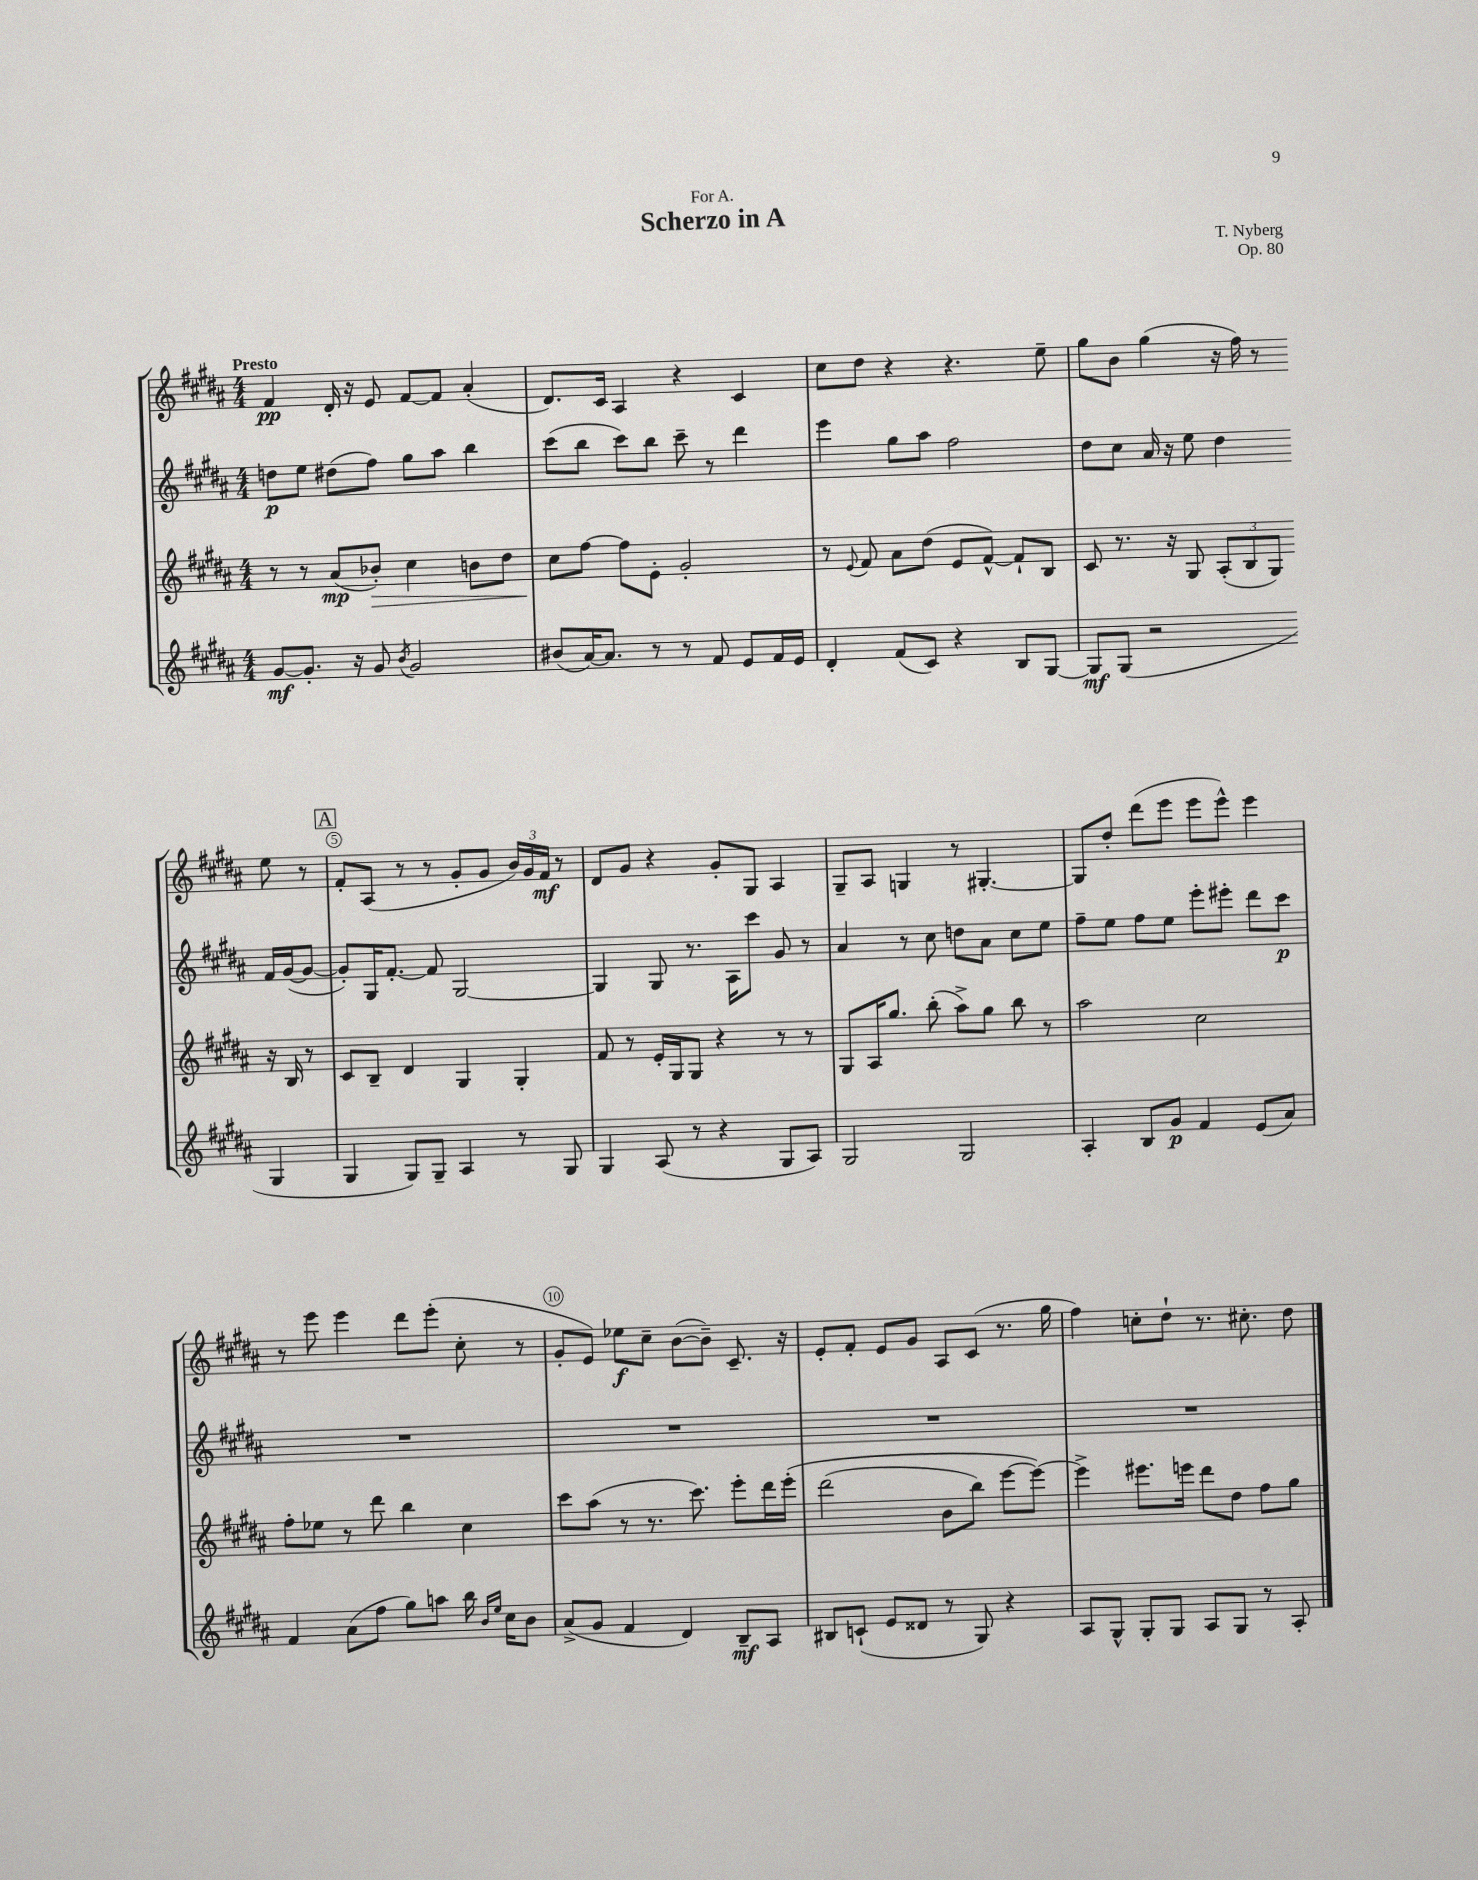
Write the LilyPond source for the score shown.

\header { title = "Scherzo in A" composer = "T. Nyberg" dedication = "For A." opus = "Op. 80" }
<<
\new StaffGroup <<
\new Staff = "s0" {
    \clef treble \key b \major \numericTimeSignature \time 4/4 \tempo "Presto"
    \autoBeamOff fis'4\pp dis'16-. r16 e'8 fis'8[~ fis'8] ais'4-.( |
    dis'8.[) cis'16] ais4 r4 cis'4 |
    cis''8[ dis''8] r4 r4. e''8-- |
    gis''8[ b'8] gis''4( r16 fis''16) r8 e''8 r8 |
    \mark \markup { \box "A" } fis'8[-. ais8]( r8 r8 gis'8[-. gis'8] \tuplet 3/2 { b'16[) gis'16 fis'16]\mf } r8 |
    dis'8[ gis'8] r4 gis'8[-. gis8] ais4 |
    gis8[-- ais8] g4 r8 gis4.~-. |
    gis8[ dis''8]-. dis'''8[( e'''8] e'''8[ e'''8]-^) e'''4 |
    r8 e'''8 e'''4 dis'''8[ e'''8]-.( cis''8-. r8 |
    gis'8[-. e'8]) ees''8[\f cis''8]-- b'8[~( b'8]--) cis'8.-- r16 |
    e'8[-. fis'8]-. e'8[ gis'8] ais8[ cis'8]( r8. gis''16 |
    fis''4) c''8[-. dis''8]-! r8. cis''8.-. dis''8 \bar "|." |
}
\new Staff = "s1" {
    \clef treble \key b \major \numericTimeSignature \time 4/4
    \autoBeamOff d''8[\p e''8] dis''8[( fis''8]) gis''8[ ais''8] b''4 |
    cis'''8[( b''8] cis'''8[) b''8] cis'''8-- r8 dis'''4 |
    e'''4 gis''8[ ais''8] fis''2 |
    dis''8[ cis''8] ais'16 r16 e''8 dis''4 fis'16[ gis'16~( gis'8]~ |
    \mark \markup { \box "A" } gis'8[-.) gis16 fis'8.]~-. fis'8 gis2~ |
    gis4 gis8 r8. ais16[ cis'''8] gis'8 r8 |
    ais'4 r8 cis''8 d''8[ ais'8] cis''8[ e''8] |
    fis''8[-- e''8] fis''8[ e''8] e'''8[-. eis'''8]-. dis'''8[ cis'''8]\p |
    R1 |
    R1 |
    R1 |
    R1 \bar "|." |
}
\new Staff = "s2" {
    \clef treble \key b \major \numericTimeSignature \time 4/4
    \autoBeamOff r8 r8 ais'8[\mp( bes'8]-.\>) cis''4 b'8[ dis''8] |
    cis''8[\! fis''8]~ fis''8[ e'8]-. gis'2-. |
    r8 \appoggiatura { e'8 } fis'8 ais'8[ dis''8]( e'8[ fis'8]~-^) fis'8[-! b8] |
    cis'8 r8. r16 gis8 \tuplet 3/2 { ais8[-.( b8 gis8]) } r16 b16 r8 |
    \mark \markup { \box "A" } cis'8[ b8]-- dis'4 gis4 gis4-. |
    fis'8 r8 e'16[-. gis16 gis8] r4 r8 r8 |
    gis8[ ais16 gis''8.] b''8-.( ais''8[->) gis''8] b''8 r8 |
    ais''2 cis''2 |
    fis''8[-. ees''8] r8 dis'''8 b''4 cis''4 |
    cis'''8[ ais''8]( r8 r8. cis'''8.) e'''8[-. dis'''16 e'''16]-.\( |
    dis'''2( b'8[ b''8]) e'''8[~ e'''8]~\) |
    e'''4-> eis'''8.[ e'''16] dis'''8[ dis''8] fis''8[ gis''8] \bar "|." |
}
\new Staff = "s3" {
    \clef treble \key b \major \numericTimeSignature \time 4/4
    \autoBeamOff gis'8[~\mf gis'8.]-. r16 gis'8 \acciaccatura { b'8 } gis'2 |
    bis'8[( ais'16~) ais'8.] r8 r8 fis'8 e'8[ fis'16 e'16] |
    dis'4-. fis'8[( cis'8]) r4 b8[ gis8]~ |
    gis8[\mf gis8]( r2 gis4 |
    \mark \markup { \box "A" } gis4 gis8[) gis8]-- ais4 r8 gis8 |
    gis4 ais8( r8 r4 gis8[ ais8]) |
    gis2 gis2 |
    ais4-. b8[ gis'8]\p fis'4 e'8[( ais'8]) |
    fis'4 ais'8[( fis''8] gis''8[) a''8] b''16 \grace { b'16[ e''16] } cis''16[ b'8] |
    ais'8[->( gis'8] fis'4 dis'4) b8[--\mf ais8] |
    bis8[ c'8]-!( e'8[ disis'8] r8 gis8) r4 |
    ais8[ gis8]-^ gis8[-. gis8] ais8[ gis8] r8 ais8-. \bar "|." |
}
>>
>>
\layout { \context { \Score \override BarNumber.break-visibility = ##(#f #t #t) barNumberVisibility = #(every-nth-bar-number-visible 5) \override BarNumber.stencil = #(make-stencil-circler 0.1 0.3 ly:text-interface::print) } }
